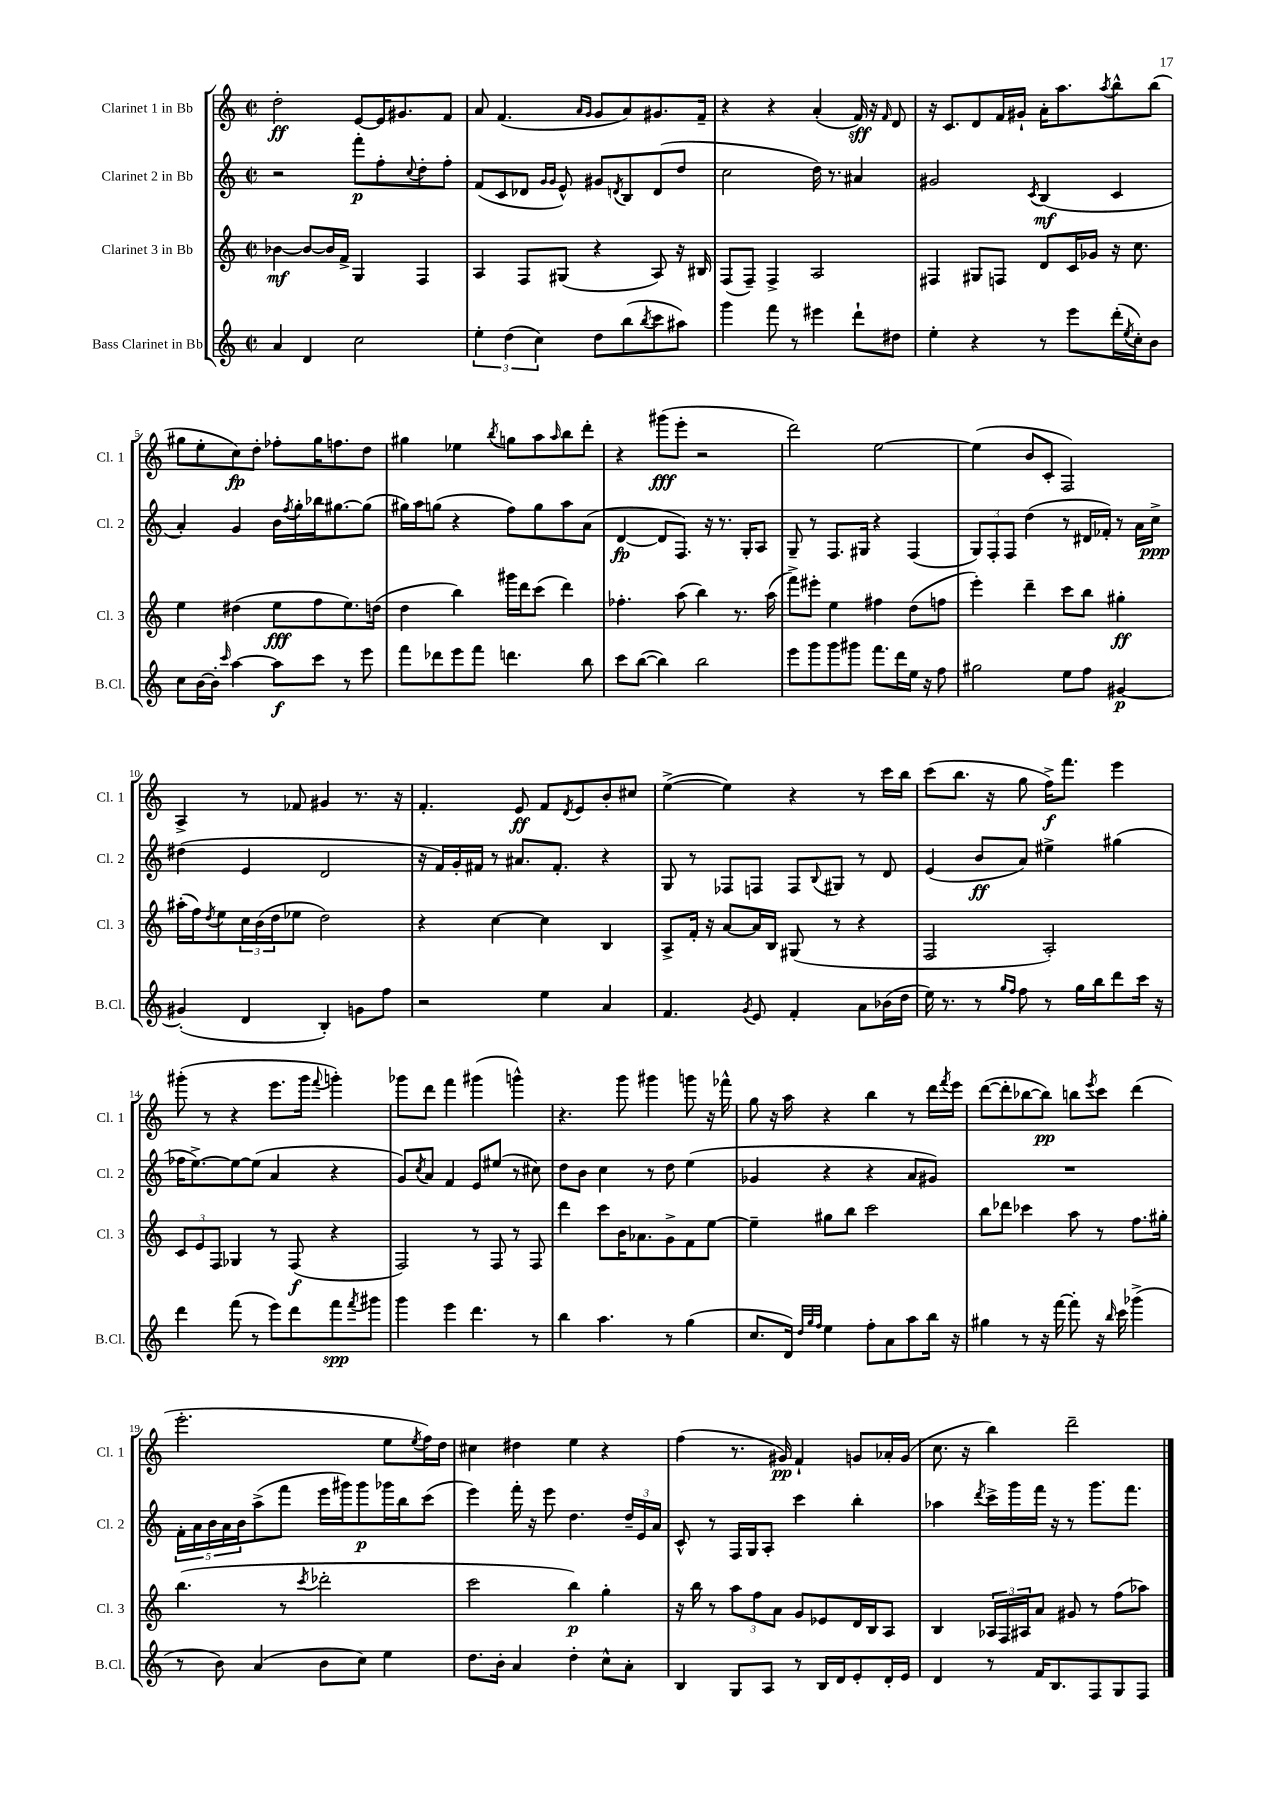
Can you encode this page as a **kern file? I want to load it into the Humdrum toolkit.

**kern	**dynam	**kern	**dynam	**kern	**dynam	**kern	**dynam
*part4	*part4	*part3	*part3	*part2	*part2	*part1	*part1
*staff4	*staff4	*staff3	*staff3	*staff2	*staff2	*staff1	*staff1
*I"Bass Clarinet in Bb	*	*I"Clarinet 3 in Bb	*	*I"Clarinet 2 in Bb	*	*I"Clarinet 1 in Bb	*
*I'B.Cl.	*	*I'Cl. 3	*	*I'Cl. 2	*	*I'Cl. 1	*
*clefG2	*	*clefG2	*	*clefG2	*	*clefG2	*
*k[]	*	*k[]	*	*k[]	*	*k[]	*
*M2/2	*	*M2/2	*	*M2/2	*	*M2/2	*
*met(c|)	*	*met(c|)	*	*met(c|)	*	*met(c|)	*
=1	=1	=1	=1	=1	=1	=1	=1
4a/	.	[4b-X\	mf	2r	.	2dd'\	ff
4d/	.	8b-/L_	.	.	.	.	.
.	.	16b-/L]	.	.	.	.	.
.	.	16f^/JJ	.	.	.	.	.
2cc\	.	4G/	.	8fff'\L	p	[8e/L	.
.	.	.	.	8ff'\	.	16e/K]	.
.	.	.	.	.	.	8.g#X/	.
.	.	.	.	8qqcc/	.	.	.
.	.	4F/	.	8dd'\	.	.	.
.	.	.	.	8ff'\J	.	8f/J	.
=2	=2	=2	=2	=2	=2	=2	=2
6ee'\	.	4A/	.	(8f/L	.	8a/	.
.	.	.	.	8c/	.	(4.f/	.
(6dd\	.	.	.	.	.	.	.
.	.	8F/L	.	8d-X/J	.	.	.
6cc\)	.	.	.	.	.	.	.
.	.	.	.	16qqg/LL	.	.	.
.	.	.	.	16qqg/JJ	.	.	.
.	.	(8G#X/J	.	8e^^/)	.	.	.
.	.	.	.	.	.	16qqa/LL	.
.	.	.	.	.	.	16qqg/JJ	.
8dd\L	.	4r	.	8g#X/L	.	8g/L	.
.	.	.	.	8qdn/	.	.	.
(8bb\	.	.	.	8B/	.	8a/)	.
8qbb/	.	.	.	.	.	.	.
8ccc\	.	8A/)	.	(8d/	.	8.g#X/	.
8aa#X\J)	.	16r	.	8dd/J	.	.	.
.	.	16B#X/	.	.	.	16f~/Jk	.
=3	=3	=3	=3	=3	=3	=3	=3
4ggg\	.	(8F/L	.	2cc\	.	4r	.
.	.	8F~/J)	.	.	.	.	.
8fff\	.	4F^/	.	.	.	4r	.
8r	.	.	.	.	.	.	.
4eee#X\	.	2A/	.	16dd\)	.	(4a'/	.
.	.	.	.	8.r	.	.	.
8ddd`\L	.	.	.	4a#X/	.	16f/)	sff
.	.	.	.	.	.	16r	.
.	.	.	.	.	.	16qqf/	.
8dd#X\J	.	.	.	.	.	8d/	.
=4	=4	=4	=4	=4	=4	=4	=4
4ee'\	.	4F#X/	.	2g#X/	.	16r	.
.	.	.	.	.	.	8.c/L	.
4r	.	8G#X/L	.	.	.	8d/	.
.	.	8Fn/J	.	.	.	16f/L	.
.	.	.	.	.	.	16g#X`/JJ	.
.	.	.	.	8qc/	.	.	.
8r	.	8d/L	.	(4B/	mf	16a'\KL	.
.	.	.	.	.	.	8.aa\	.
8eee\L	.	16c/L	.	.	.	.	.
.	.	16g-X/JJ	.	.	.	.	.
.	.	.	.	.	.	8qaa/	.
(16ddd'\L	.	16r	.	4c/	.	8bb^^\	.
8qee/	.	.	.	.	.	.	.
16cc'\J)	.	8.cc\	.	.	.	.	.
8b\J	.	.	.	.	.	(8bb\J	.
!!LO:LB:g=z
=5	=5	=5	=5	=5	=5	=5	=5
8cc\L	.	4ee\	.	4a'/)	.	8gg#X\L	.
[16b\L	.	.	.	.	.	8ee'\	.
16b'\JJ]	.	.	.	.	.	.	.
16qqccc/	.	.	.	.	.	.	.
[4aa\	.	(4dd#X\	.	4g/	.	8cc\)	fp
.	.	.	.	.	.	8dd'\J	.
8aa\L]	f	8ee\L	fff	16b\LL	.	8ff-X'\L	.
.	.	.	.	8qff/	.	.	.
.	.	.	.	16gg'\	.	.	.
8ccc\J	.	8ff\	.	16bb-X\J	.	16gg#\K	.
.	.	.	.	[8.gg#X\	.	8.ffn\	.
8r	.	8.ee\)	.	.	.	.	.
8eee\	.	.	.	(8gg#\J]	.	8dd\J	.
.	.	(16ddn\Jk	.	.	.	.	.
=6	=6	=6	=6	=6	=6	=6	=6
8fff\L	.	4dd\	.	16gg#X\LL)	.	4gg#X\	.
.	.	.	.	16aa\J	.	.	.
8ddd-X\	.	.	.	(8ggn\J	.	.	.
8eee\	.	4bb\)	.	4r	.	4ee-X\	.
8fff\J	.	.	.	.	.	.	.
.	.	.	.	.	.	8qbb/	.
4.dddn\	.	16ggg#X\LL	.	8ff\L)	.	8ggn\L	.
.	.	16ddd\J	.	.	.	.	.
.	.	(8ccc\J	.	8gg\	.	8aa\	.
.	.	.	.	.	.	16qqaa/	.
.	.	4ddd\)	.	8aa\	.	8bb\	.
8bb\	.	.	.	(8a\J	.	8ddd'\J	.
=7	=7	=7	=7	=7	=7	=7	=7
8ccc\L	.	4.ff-X'\	.	[4d/	fp	4r	.
([8bb\J	.	.	.	.	.	.	.
4bb\])	.	.	.	8d/L]	.	(8ggg#X\L	fff
.	.	(8aa\	.	8.F/J)	.	8eee'\J	.
2bb\	.	4bb\)	.	.	.	2r	.
.	.	.	.	16r	.	.	.
.	.	.	.	8.r	.	.	.
.	.	8.r	.	.	.	.	.
.	.	.	.	16G'/KL	.	.	.
.	.	.	.	8A/J	.	.	.
.	.	(16aa\	.	.	.	.	.
=8	=8	=8	=8	=8	=8	=8	=8
8eee\L	.	8fff^\L)	.	8G~/	.	2ddd\)	.
8ggg\	.	8eee#X'\J	.	8r	.	.	.
8ggg\	.	4ee\	.	8.F/L	.	.	.
8ggg#X\J	.	.	.	.	.	.	.
.	.	.	.	16G#X/Jk	.	.	.
8.fff\L	.	4ff#X\	.	4r	.	[2ee\	.
16ddd\L	.	.	.	.	.	.	.
16ee\JJ	.	(8dd\L	.	(4F/	.	.	.
16r	.	.	.	.	.	.	.
8ff\	.	8ffn\J	.	.	.	.	.
=9	=9	=9	=9	=9	=9	=9	=9
2gg#X\	.	4eee'\)	.	12G/L)	.	(4ee\]	.
.	.	.	.	12F'/	.	.	.
.	.	.	.	12F/J	.	.	.
.	.	4ddd~\	.	(4dd\	.	8b/L	.
.	.	.	.	.	.	8c'/J	.
8ee\L	.	8ccc\L	.	8r	.	2F/)	.
8ff\J	.	8bb\J	.	16d#X/LL	.	.	.
.	.	.	.	16f-X'/JJ)	.	.	.
[4g#X/	p	4gg#X'\	ff	8r	.	.	.
.	.	.	.	16a\LL	.	.	.
.	.	.	.	16cc^\JJ	ppp	.	.
!!LO:LB:g=z
=10	=10	=10	=10	=10	=10	=10	=10
(4g#X'/]	.	(16aa#X'\LL	.	(4dd#X\	.	4A^/	.
.	.	16ff\J)	.	.	.	.	.
.	.	8qdd/	.	.	.	.	.
.	.	8ee\	.	.	.	.	.
4d/	.	24cc\L	.	4e/	.	8r	.
.	.	(24b\	.	.	.	.	.
.	.	24dd\J	.	.	.	.	.
.	.	8ee-X\J	.	.	.	8f-X/	.
4B'/)	.	2dd\)	.	2d/	.	4g#X/	.
8gn\L	.	.	.	.	.	8.r	.
8ff\J	.	.	.	.	.	.	.
.	.	.	.	.	.	16r	.
=11	=11	=11	=11	=11	=11	=11	=11
2r	.	4r	.	16r	.	4.f'/	.
.	.	.	.	16f/LL)	.	.	.
.	.	.	.	16g'/	.	.	.
.	.	.	.	16f#X/JJ	.	.	.
.	.	[4cc\	.	8r	.	.	.
.	.	.	.	8.a#X/L	.	8e/	ff
4ee\	.	4cc\]	.	.	.	8f/L	.
.	.	.	.	8.f#'/J	.	.	.
.	.	.	.	.	.	8qd/	.
.	.	.	.	.	.	8e/	.
4a/	.	4B/	.	4r	.	8b'/	.
.	.	.	.	.	.	8cc#X/J	.
=12	=12	=12	=12	=12	=12	=12	=12
4.f/	.	8A^/L	.	8G/	.	([4ee^\	.
.	.	16f'/Jk	.	8r	.	.	.
.	.	16r	.	.	.	.	.
.	.	[8a/L	.	8F-X/L	.	4ee\])	.
8qg/	.	.	.	.	.	.	.
8e/	.	16a/L]	.	8Fn/J	.	.	.
.	.	16B/JJ	.	.	.	.	.
4f'/	.	(8G#X/	.	8F/L	.	4r	.
.	.	.	.	8qqB/	.	.	.
.	.	8r	.	8G#X/J	.	.	.
8a\L	.	4r	.	8r	.	8r	.
(16b-X\L	.	.	.	8d/	.	16ccc\LL	.
16dd\JJ	.	.	.	.	.	16bb\JJ	.
=13	=13	=13	=13	=13	=13	=13	=13
16ee\)	.	2F/	.	(4e/	.	(8ccc\L	.
8.r	.	.	.	.	.	.	.
.	.	.	.	.	.	8.bb\J	.
8r	.	.	.	8b/L	ff	.	.
.	.	.	.	.	.	16r	.
16qqgg/LL	.	.	.	.	.	.	.
16qqff/JJ	.	.	.	.	.	.	.
8ff\	.	.	.	8a/J)	.	8gg\	.
8r	.	2A'/)	.	4ee#X^\	.	16ff^\KL)	f
.	.	.	.	.	.	8.fff\J	.
16gg\LL	.	.	.	.	.	.	.
16bb\J	.	.	.	.	.	.	.
8ddd\	.	.	.	(4gg#X\	.	4eee\	.
16ccc\Jk	.	.	.	.	.	.	.
16r	.	.	.	.	.	.	.
!!LO:LB:g=z
=14	=14	=14	=14	=14	=14	=14	=14
4ddd\	.	12c/L	.	16ff-X\KL	.	(8ggg#X'\	.
.	.	.	.	[8.ee^\)	.	.	.
.	.	12e/	.	.	.	.	.
.	.	.	.	.	.	8r	.
.	.	12F/J	.	.	.	.	.
(8fff\	.	4G-X/	.	8ee\_	.	4r	.
8r	.	.	.	(8ee\J]	.	.	.
8eee\L)	.	8r	.	4a/	.	8.eee\L	.
8ddd\	.	(8F/	f	.	.	.	.
.	.	.	.	.	.	16ggg#\Jk	.
.	.	.	.	.	.	8qqfff/	.
8fff\	spp	4r	.	4r	.	4gggn'\)	.
8qfff/	.	.	.	.	.	.	.
8ggg#X\J	.	.	.	.	.	.	.
=15	=15	=15	=15	=15	=15	=15	=15
4ggg\	.	2F/)	.	8g/L)	.	8ggg-X\L	.
.	.	.	.	8qcc/	.	.	.
.	.	.	.	8a/J	.	8ddd\J	.
4eee\	.	.	.	4f/	.	4fff\	.
4.ddd\	.	8r	.	8e/L	.	(4ggg#X\	.
.	.	8F/	.	(8ee#X/J	.	.	.
.	.	8r	.	8r	.	4gggn^^\)	.
8r	.	8F/	.	8cc#X\)	.	.	.
=16	=16	=16	=16	=16	=16	=16	=16
4bb\	.	4ddd\	.	8dd\L	.	4.r	.
.	.	.	.	8b\J	.	.	.
4.aa\	.	8ccc\L	.	4cc\	.	.	.
.	.	16b\K	.	.	.	8ggg\	.
.	.	8.a-X\	.	.	.	.	.
.	.	.	.	8r	.	4ggg#X\	.
8r	.	8g^\	.	8dd\	.	.	.
(4gg\	.	8f\	.	(4ee\	.	8gggn\	.
.	.	[8ee\J	.	.	.	16r	.
.	.	.	.	.	.	16fff-X^^\	.
=17	=17	=17	=17	=17	=17	=17	=17
8.cc/L	.	4ee~\]	.	4g-X/	.	8gg\	.
.	.	.	.	.	.	16r	.
16d/Jk)	.	.	.	.	.	16aa\	.
32qqdd/LLL	.	.	.	.	.	.	.
32qqgg/	.	.	.	.	.	.	.
32qqff/JJJ	.	.	.	.	.	.	.
4ee\	.	8gg#X\L	.	4r	.	4r	.
.	.	8bb\J	.	.	.	.	.
8ff'\L	.	2ccc\	.	4r	.	4bb\	.
8a\	.	.	.	.	.	.	.
8aa\	.	.	.	8a/L	.	8r	.
16bb\Jk	.	.	.	8g#X/J)	.	16ddd\LL	.
.	.	.	.	.	.	8qfff/	.
16r	.	.	.	.	.	16eee\JJ	.
=18	=18	=18	=18	=18	=18	=18	=18
4gg#X\	.	8bb\L	.	1r	.	([8ddd\L	.
.	.	8ddd-X\J	.	.	.	8ddd'\]	.
8r	.	4ccc-X\	.	.	.	[8bb-X\	.
16r	.	.	.	.	.	8bb-\J])	pp
[16fff\	.	.	.	.	.	.	.
8fff'\]	.	8aa\	.	.	.	8bbn\L	.
.	.	.	.	.	.	8qeee/	.
16r	.	8r	.	.	.	8ccc\J	.
16qqbb/	.	.	.	.	.	.	.
16ccc\	.	.	.	.	.	.	.
(4ggg-X^\	.	8.ff\L	.	.	.	(4ddd\	.
.	.	16gg#X'\Jk	.	.	.	.	.
!!LO:LB:g=z
=19	=19	=19	=19	=19	=19	=19	=19
8r	.	(4.bb\	.	20f'\LL	.	2.eee'\	.
.	.	.	.	20a\	.	.	.
.	.	.	.	20b\	.	.	.
8b\)	.	.	.	.	.	.	.
.	.	.	.	20a\	.	.	.
.	.	.	.	20b\J	.	.	.
(4a/	.	.	.	(8aa^\	.	.	.
.	.	8r	.	8fff\J	.	.	.
.	.	8qccc/	.	.	.	.	.
8b\L	.	2ddd-X'\	.	16eee\LL	.	.	.
.	.	.	.	16ggg#X\J)	.	.	.
8cc\J)	.	.	.	8ggg#\	p	.	.
4ee\	.	.	.	16ggg-X\L	.	8ee\L	.
.	.	.	.	16bb\J	.	.	.
.	.	.	.	.	.	8qee/	.
.	.	.	.	(8ccc\J	.	16ff\L)	.
.	.	.	.	.	.	16dd\JJ	.
=20	=20	=20	=20	=20	=20	=20	=20
8.dd\L	.	2ccc\	.	4eee\)	.	4cc#X\	.
16b'\Jk	.	.	.	.	.	.	.
4a/	.	.	.	16fff'\	.	4dd#X\	.
.	.	.	.	16r	.	.	.
.	.	.	.	8eee\	.	.	.
4dd'\	.	4bb\)	p	4.dd\	.	4ee\	.
8cc^^\L	.	4gg'\	.	.	.	4r	.
8a'\J	.	.	.	24dd~/LL	.	.	.
.	.	.	.	24e/	.	.	.
.	.	.	.	24a/JJ	.	.	.
=21	=21	=21	=21	=21	=21	=21	=21
4B/	.	16r	.	8c^^/	.	(4ff\	.
.	.	16bb\	.	.	.	.	.
.	.	8r	.	8r	.	.	.
8G/L	.	12aa\L	.	16F/LL	.	8.r	.
.	.	.	.	16G/J	.	.	.
.	.	12ff\	.	.	.	.	.
8A/J	.	.	.	8A'/J	.	.	.
.	.	12a\J	.	.	.	.	.
.	.	.	.	.	.	16g#X/)	pp
8r	.	8g/L	.	4ccc\	.	4f`/	.
16B/LL	.	8e-X/	.	.	.	.	.
16d/J	.	.	.	.	.	.	.
8e'/	.	16d/L	.	4bb'\	.	8gn/L	.
.	.	16B/J	.	.	.	.	.
16d'/L	.	8A/J	.	.	.	16a-X'/L	.
16e/JJ	.	.	.	.	.	(16g/JJ	.
=22	=22	=22	=22	=22	=22	=22	=22
4d/	.	4B/	.	4aa-X\	.	8.cc\	.
.	.	.	.	.	.	16r	.
.	.	.	.	8qddd/	.	.	.
8r	.	24A-X/LL	.	16ccc^\LL	.	4bb\)	.
.	.	24F/	.	.	.	.	.
.	.	.	.	16ggg\	.	.	.
.	.	24A#X/J	.	.	.	.	.
16f/KL	.	8a/J	.	16fff\JJ	.	.	.
8.B/	.	.	.	16r	.	.	.
.	.	8g#X/	.	8r	.	2ddd~\	.
8F/	.	8r	.	8.ggg\L	.	.	.
8G/	.	(8ff\L	.	.	.	.	.
.	.	.	.	8.fff\J	.	.	.
8F/J	.	8aa-X\J)	.	.	.	.	.
==	==	==	==	==	==	==	==
*-	*-	*-	*-	*-	*-	*-	*-
